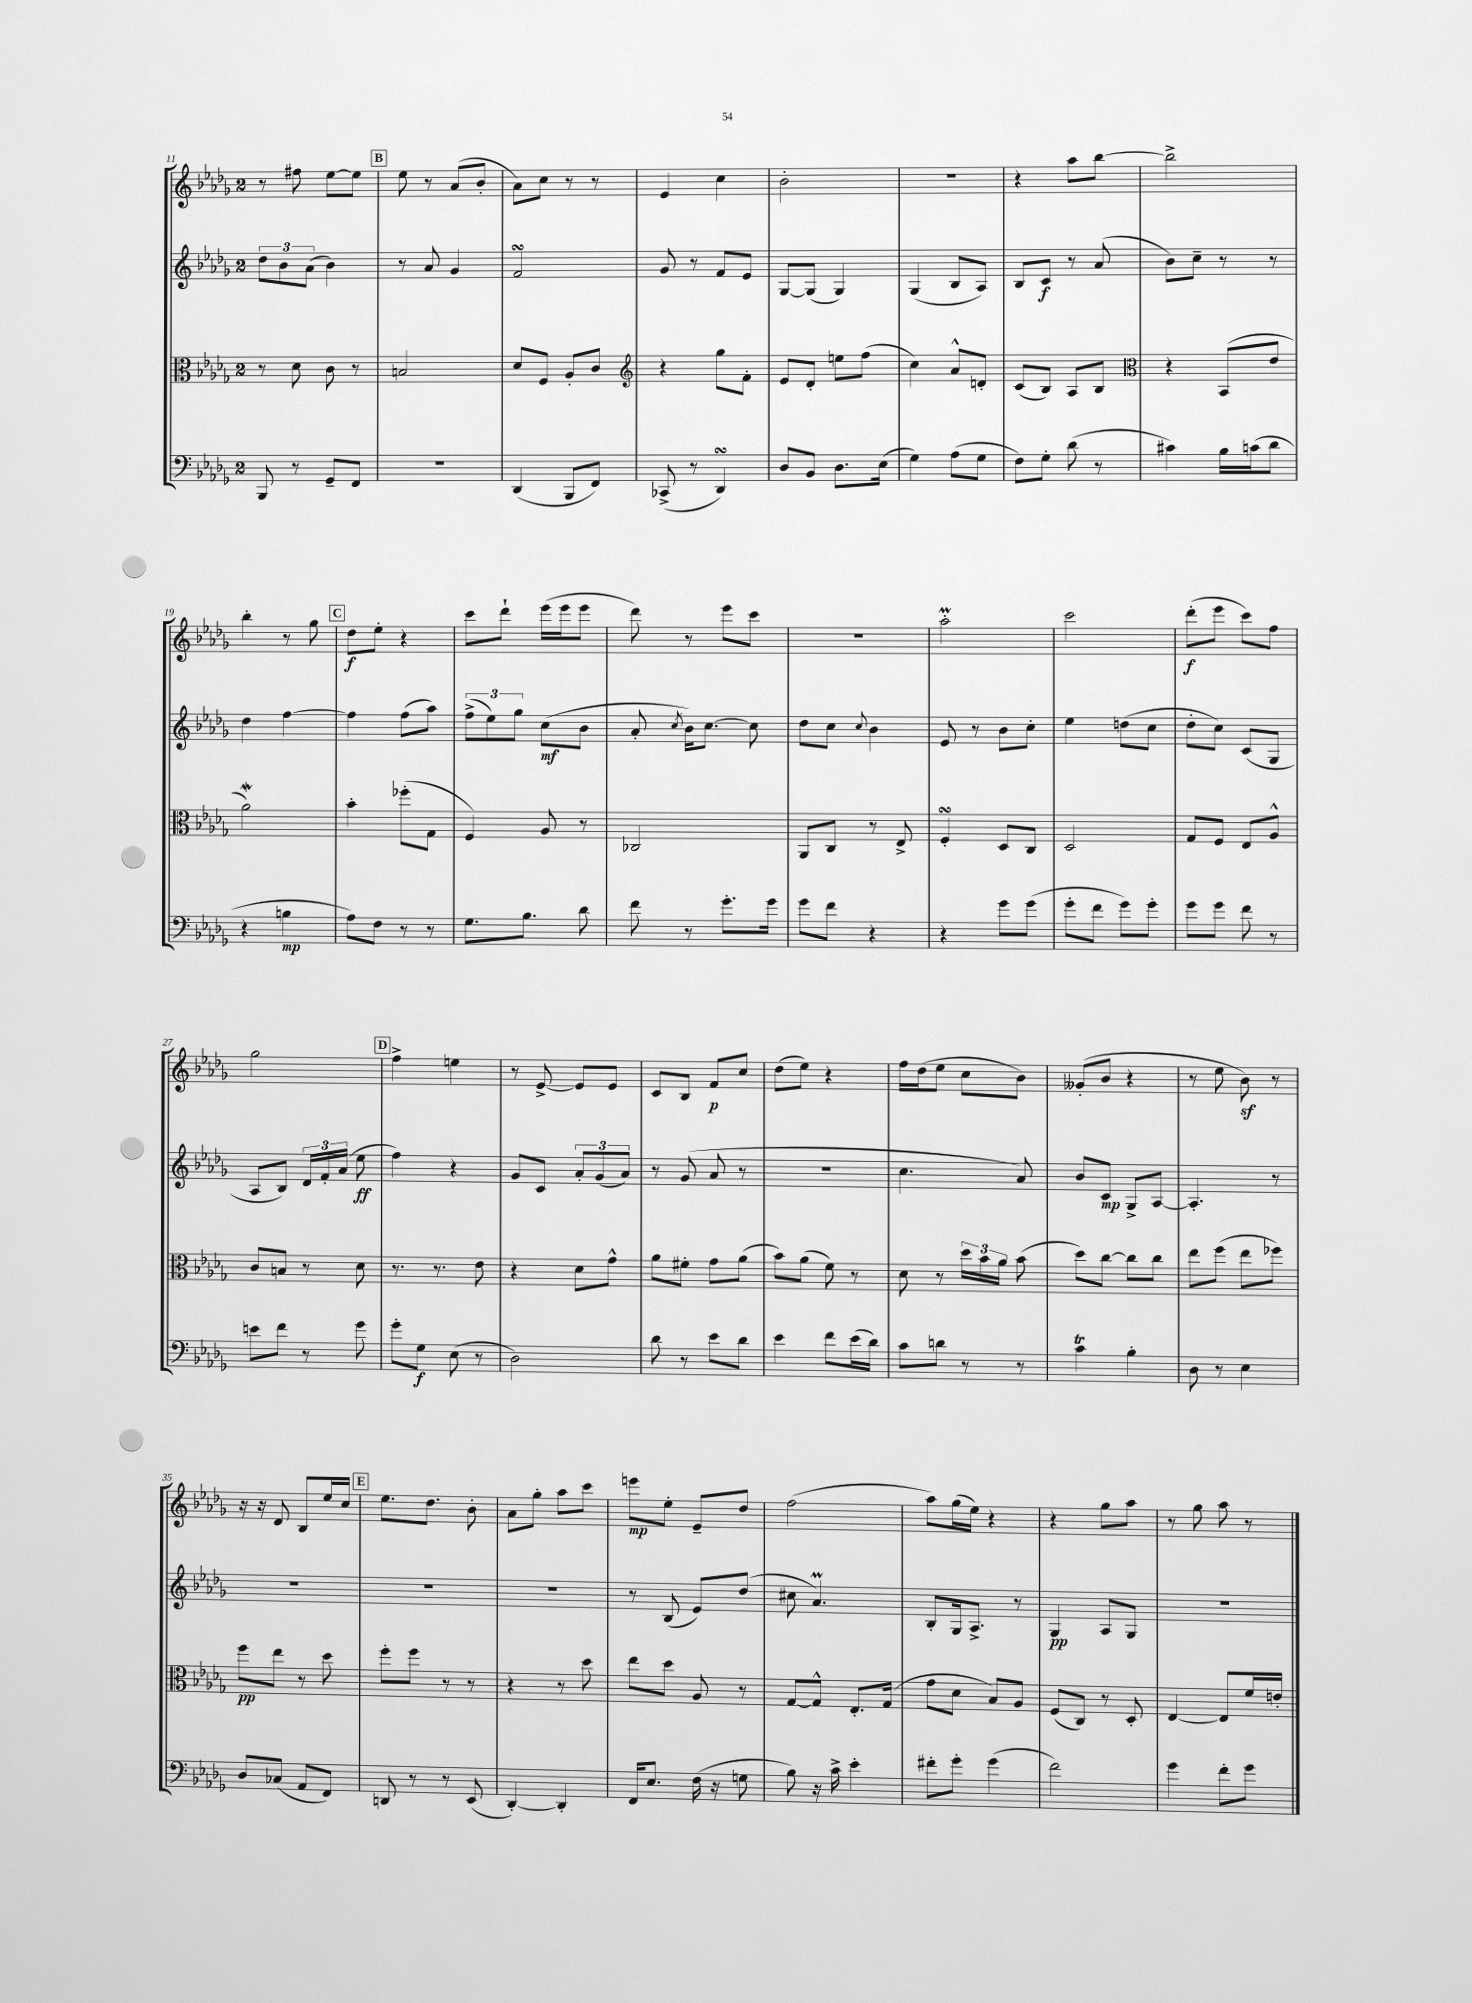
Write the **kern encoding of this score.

**kern	**kern	**kern	**kern
*staff4	*staff3	*staff2	*staff1
*clefF4	*clefC3	*clefG2	*clefG2
*k[b-e-a-d-g-]	*k[b-e-a-d-g-]	*k[b-e-a-d-g-]	*k[b-e-a-d-g-]
*M2/4	*M2/4	*M2/4	*M2/4
8BBB-	8r	12dd-	8r
.	.	12b-	.
8r	8d-	.	8ff#
.	.	(12a-	.
8GG-~	8c	4b-)	[8ee-
8FF	8r	.	8ee-]
=	=	=	=
2r	2B	8r	8ee-
.	.	8a-	8r
.	.	4g-	(8a-
.	.	.	8b-'
=	=	=	=
(4DD-	8d-	2f	8a-)
.	8F	.	8cc
8BBB-	8A-'	.	8r
8FF)	8c	.	8r
=	=	=	=
*	*clefG2	*	*
(8CC-^	4r	8g-	4e-
8r	.	8r	.
4DD-)	8gg-	8f	4cc
.	8f'	8e-	.
=	=	=	=
8D-	8e-	[8G-	2b-'
8BB-	8d-'	(8G-]	.
8.D-	8ee	4G-)	.
.	(8ff	.	.
(16E-	.	.	.
=	=	=	=
4G-)	4cc)	(4G-	2r
(8A-	8a-^^	8B-	.
8G-	8d'	8A-)	.
=	=	=	=
8F)	(8c	8B-	4r
8G-'	8B-)	8c	.
(8d-	8A-	8r	8aa-
8r	8B-	(8a-	[8bb-
=	=	=	=
*	*clefC3	*	*
4c#)	4r	8b-)	2bb-^]
.	.	8cc~	.
16B-	(8BB-	8r	.
(16c	.	.	.
8d-	8e-	8r	.
=	=	=	=
4r	2a-)	4dd-	4bb-'
4B	.	[4ff	8r
.	.	.	8gg-
=	=	=	=
8A-)	4b-'	4ff]	8dd-
8F	.	.	8ee-'
8r	(8ff-'	(8ff	4r
8r	8G-	8aa-)	.
=	=	=	=
8.G-	4F)	(12ff^	8ccc
.	.	12ee-)	.
.	.	.	8ddd-`
.	.	12gg-	.
8.B-	.	.	.
.	8A-	(8cc	(16eee-
.	.	.	16eee-
8d-	8r	8b-	8eee-
=	=	=	=
8f	2C-	8a-'	8ddd-)
.	.	8qcc	.
8r	.	16b-)	8r
.	.	[8.cc	.
8.g-'	.	.	8eee-
.	.	8cc]	8ccc
16g-	.	.	.
=	=	=	=
8g-	8AA-	8dd-	2r
8f	8C	8cc	.
.	.	8qqcc	.
4r	8r	4b-	.
.	8E-^	.	.
=	=	=	=
4r	4F'	8e-	2aa-'
.	.	8r	.
8g-	8D-	8b-	.
(8g-	8C	8cc'	.
=	=	=	=
8g-'	2D-	4ee-	2ccc
8f	.	.	.
8g-)	.	(8dd	.
8g-'	.	8cc	.
=	=	=	=
8g-	8G-	8dd-'	(8ddd-'
8g-	8F	8cc)	8eee-
8f	8E-	(8c	8ccc)
8r	8A-^^	8G-	8ff
=	=	=	=
8e	8c	8A-	2gg-
8f	8B	8B-)	.
8r	8r	24d-	.
.	.	24f'	.
.	.	(24a-	.
8g-	8d-	8ee-	.
=	=	=	=
8g-'	8.r	4ff)	4ff^
8G-	.	.	.
.	8.r	.	.
(8E-	.	4r	4ee
8r	8e-	.	.
=	=	=	=
2D-)	4r	8g-	8r
.	.	8c	[8e-^
.	8d-	12a-'	8e-]
.	.	(12g-	.
.	8g-^^	.	8e-
.	.	12a-)	.
=	=	=	=
8d-	8a-	8r	8c
8r	8f#'	(8g-	8B-
8e-	8g-	8a-	8f
8d-	(8a-	8r	8cc
=	=	=	=
4e-	8b-)	2r	(8dd-
.	(8a-	.	8ee-)
8f	8f)	.	4r
(16e-	8r	.	.
16d-)	.	.	.
=	=	=	=
8c	8d-	4.cc	16ff
.	.	.	(16dd-
8d	8r	.	8ee-
8r	24dd-	.	8cc
.	24b-	.	.
.	24a-	.	.
8r	(8b-	8a-)	8b-)
=	=	=	=
4c	8dd-)	8b-	(8g--'
.	[8cc	8c	8b-
4B-'	8cc]	8G-^	4r
.	8cc	[8A-	.
=	=	=	=
8D-	8ee-	4.A-']	8r
8r	(8ff	.	8ee-
4E-	8ee-	.	8b-)
.	8ff-)	8r	8r
=	=	=	=
8D-	8ff	2r	16r
.	.	.	16r
(8C-	8ee-	.	8d-
8AA-	8r	.	8B-
8FF)	8dd-	.	16ee-
.	.	.	16cc
=	=	=	=
8DD	8ff'	2r	8.ee-
8r	8ff	.	.
.	.	.	8.dd-
8r	8r	.	.
(8EE-	8r	.	8b-'
=	=	=	=
[4DD-')	4r	2r	8a-
.	.	.	8gg-'
4DD-']	8r	.	8aa-
.	8dd-	.	8ccc
=	=	=	=
16FF	8ee-	8r	8eee
8.E-	.	.	.
.	8dd-	(8B-	8ee-'
(16F	8A-	8e-)	8e-~
16r	.	.	.
8G	8r	(8dd-	8dd-
=	=	=	=
8B-)	[8G-	8cc#	(2ff
16r	8G-^^]	4.a-)	.
16c^	.	.	.
4e-'	8.E-'	.	.
.	(16G-	.	.
=	=	=	=
8f#'	8g-	8B-'	8aa-)
8g-'	8d-	16G-	(16gg-
.	.	8.A-^	16ee-)
(4g-	8B-)	.	4r
.	8A-	8r	.
=	=	=	=
2f)	(8F	4G-	4r
.	8C)	.	.
.	8r	8A-	8gg-
.	8D-'	8G-	8aa-
=	=	=	=
4g-	[4E-	2r	8r
.	.	.	8gg-
8f'	8E-]	.	8aa-
8g-	16f	.	8r
.	16e'	.	.
==	==	==	==
*-	*-	*-	*-
